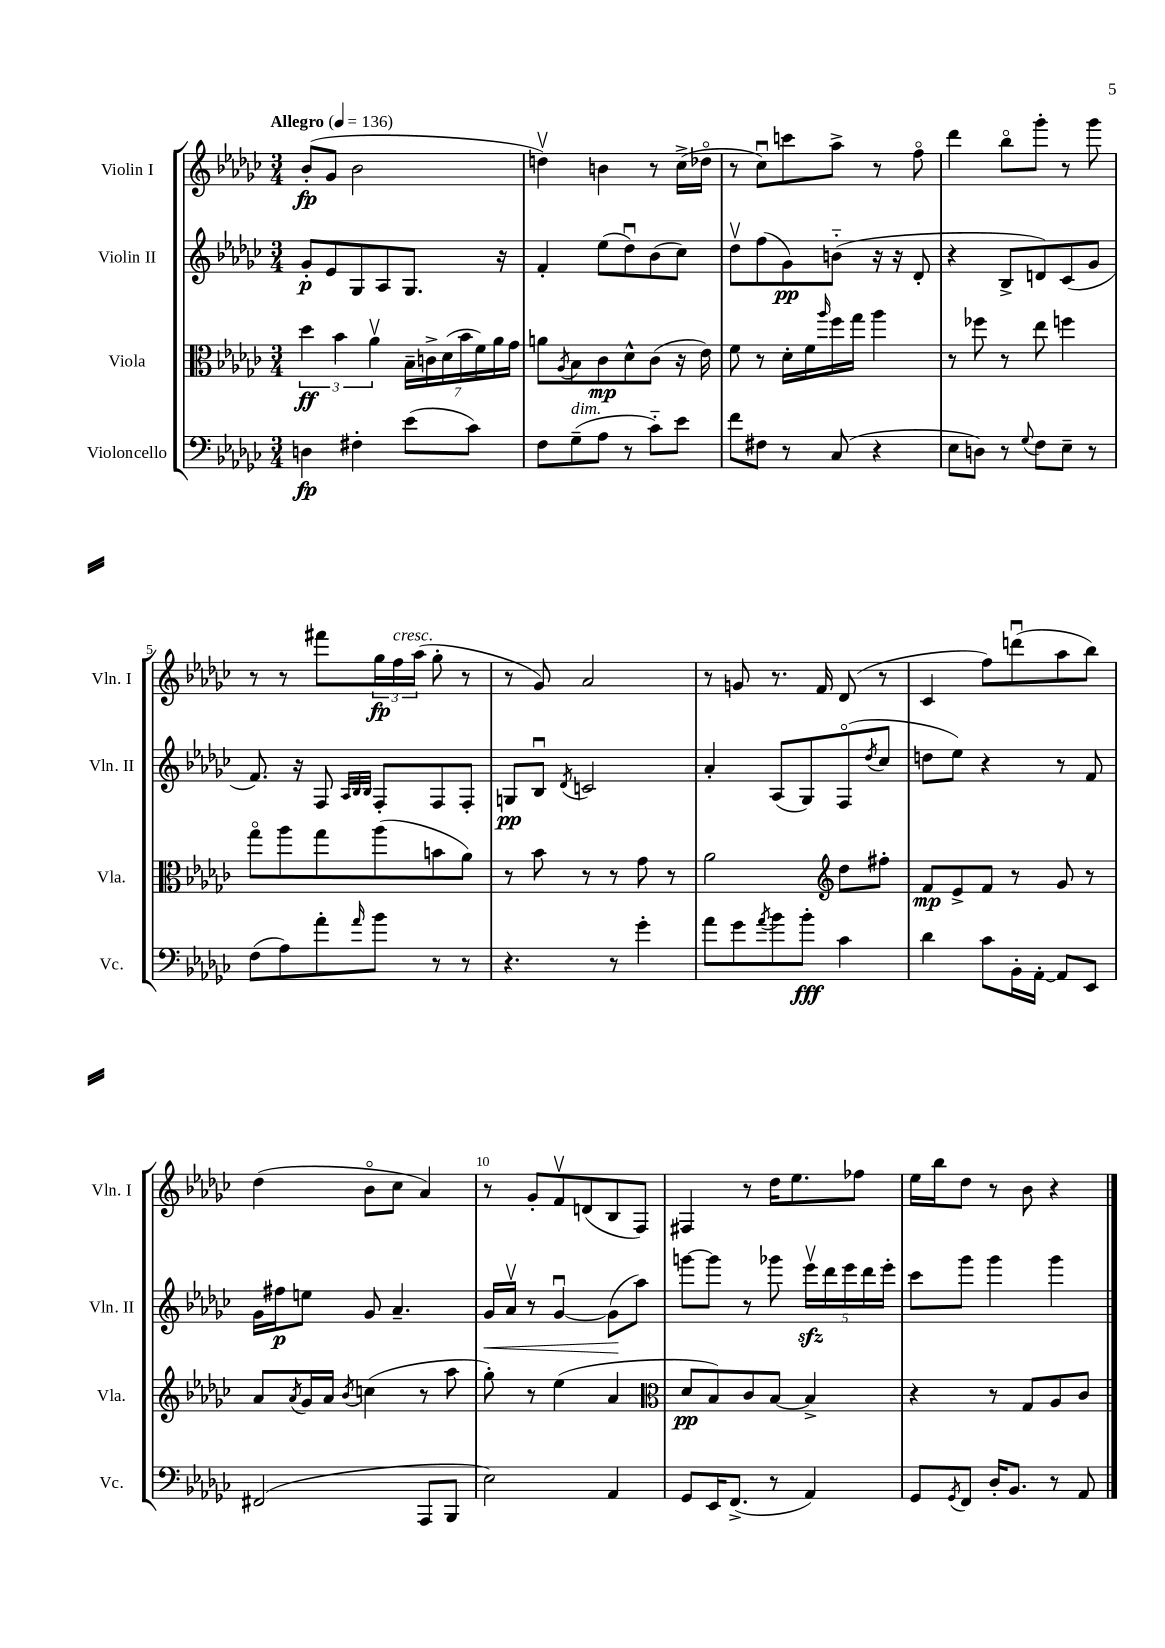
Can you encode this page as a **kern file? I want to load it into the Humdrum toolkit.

**kern	**kern	**kern	**kern
*staff4	*staff3	*staff2	*staff1
*clefF4	*clefC3	*clefG2	*clefG2
*k[b-e-a-d-g-c-]	*k[b-e-a-d-g-c-]	*k[b-e-a-d-g-c-]	*k[b-e-a-d-g-c-]
*M3/4	*M3/4	*M3/4	*M3/4
*MM136	*MM136	*MM136	*MM136
4D	6dd-	8g-'	(8b-'
.	.	8e-	8g-
.	6b-	.	.
4F#'	.	8G-	2b-
.	6a-v	.	.
.	.	8A-	.
(8e-	28B-~	8.G-	.
.	28c^	.	.
.	(28d-	.	.
.	28b-	.	.
8c-)	.	.	.
.	28f)	.	.
.	28a-	.	.
.	.	16r	.
.	28g-	.	.
=	=	=	=
8F	8a	4f'	4ddv)
.	8qA-	.	.
(8G-~	8B-	.	.
8A-	8c-	(8ee-	4b
8r	8d-^^	8dd-u)	.
8c-'~)	(8c-	(8b-	8r
8e-	16r	8cc-)	(16cc-^
.	16e-)	.	16dd-o
=	=	=	=
8f	8f	8dd-v	8r
8F#	8r	(8ff	8cc-u)
8r	16d-'	8g-)	8ccc
.	16f	.	.
.	16qqaa-	.	.
(8C-	16ff	(8b'~	8aa-^
.	16gg-	.	.
4r	4aa-	16r	8r
.	.	16r	.
.	.	8d-'	8ffo
=	=	=	=
8E-	8r	4r	4ddd-
8D)	8ff-	.	.
8r	8r	8B-^	8bb-o
8qqG-	.	.	.
8F	8ee-	8d)	8ggg-'
8E-~	4ff	(8c-	8r
8r	.	8g-	8ggg-
=	=	=	=
(8F	8gg-o	8.f)	8r
8A-)	8aa-	.	8r
.	.	16r	.
8a-'	8gg-	8F	8fff#
.	.	32qqA-	.
.	.	32qqB-	.
16qqa-	.	32qqB-	.
8b-	(8aa-	8F'	24gg-
.	.	.	24ff
.	.	.	(24aa-
8r	8b	8F	8gg-'
8r	8a-)	8F'	8r
=	=	=	=
4.r	8r	8G	8r
.	8b-	8B-u	8g-)
.	.	8qd-	.
.	8r	2c	2a-
8r	8r	.	.
4g-'	8g-	.	.
.	8r	.	.
=	=	=	=
8a-	2a-	4a-'	8r
8g-	.	.	8g
8qa-	.	.	.
8b-	.	(8A-	8.r
8b-'	.	8G-)	.
.	.	.	16f
*	*clefG2	*	*
4c-	8dd-	(8Fo	(8d-
.	.	8qdd-	.
.	8ff#'	8cc-	8r
=	=	=	=
4d-	8f	8dd	4c-
.	8e-^	8ee-)	.
8c-	8f	4r	8ff)
16BB-'	8r	.	(8dddu
[16AA-'	.	.	.
8AA-]	8g-	8r	8aa-
8EE-	8r	8f	8bb-)
=	=	=	=
(2FF#	8a-	16g-	(4dd-
.	.	16ff#	.
.	8qa-	.	.
.	16g-	8ee	.
.	16a-	.	.
.	8qb-	.	.
.	(4cc	8g-	8b-o
.	.	4.a-~	8cc-
8AAA-	8r	.	4a-)
8BBB-	8aa-	.	.
=	=	=	=
2E-)	8gg-')	16g-	8r
.	.	16a-v	.
.	8r	8r	8g-'
.	(4ee-	[4g-u	8fv
.	.	.	(8d
4AA-	4a-	(8g-]	8B-
.	.	8aa-)	8F)
=	=	=	=
*	*clefC3	*	*
8GG-	8d-	[8ggg	4F#
16EE-	8B-)	8ggg]	.
(8.FF^	.	.	.
.	8c-	8r	8r
8r	[8B-	8ggg-	16dd-
.	.	.	8.ee-
4AA-)	4B-^]	20eee-v	.
.	.	20ddd-	.
.	.	20eee-	.
.	.	.	8ff-
.	.	20ddd-	.
.	.	20eee-'	.
=	=	=	=
8GG-	4r	8ccc-	16ee-
.	.	.	16bb-
8qGG-	.	.	.
8FF	.	8ggg-	8dd-
16D-'	8r	4ggg-	8r
8.BB-	.	.	.
.	8G-	.	8b-
8r	8A-	4ggg-	4r
8AA-	8c-	.	.
==	==	==	==
*-	*-	*-	*-
